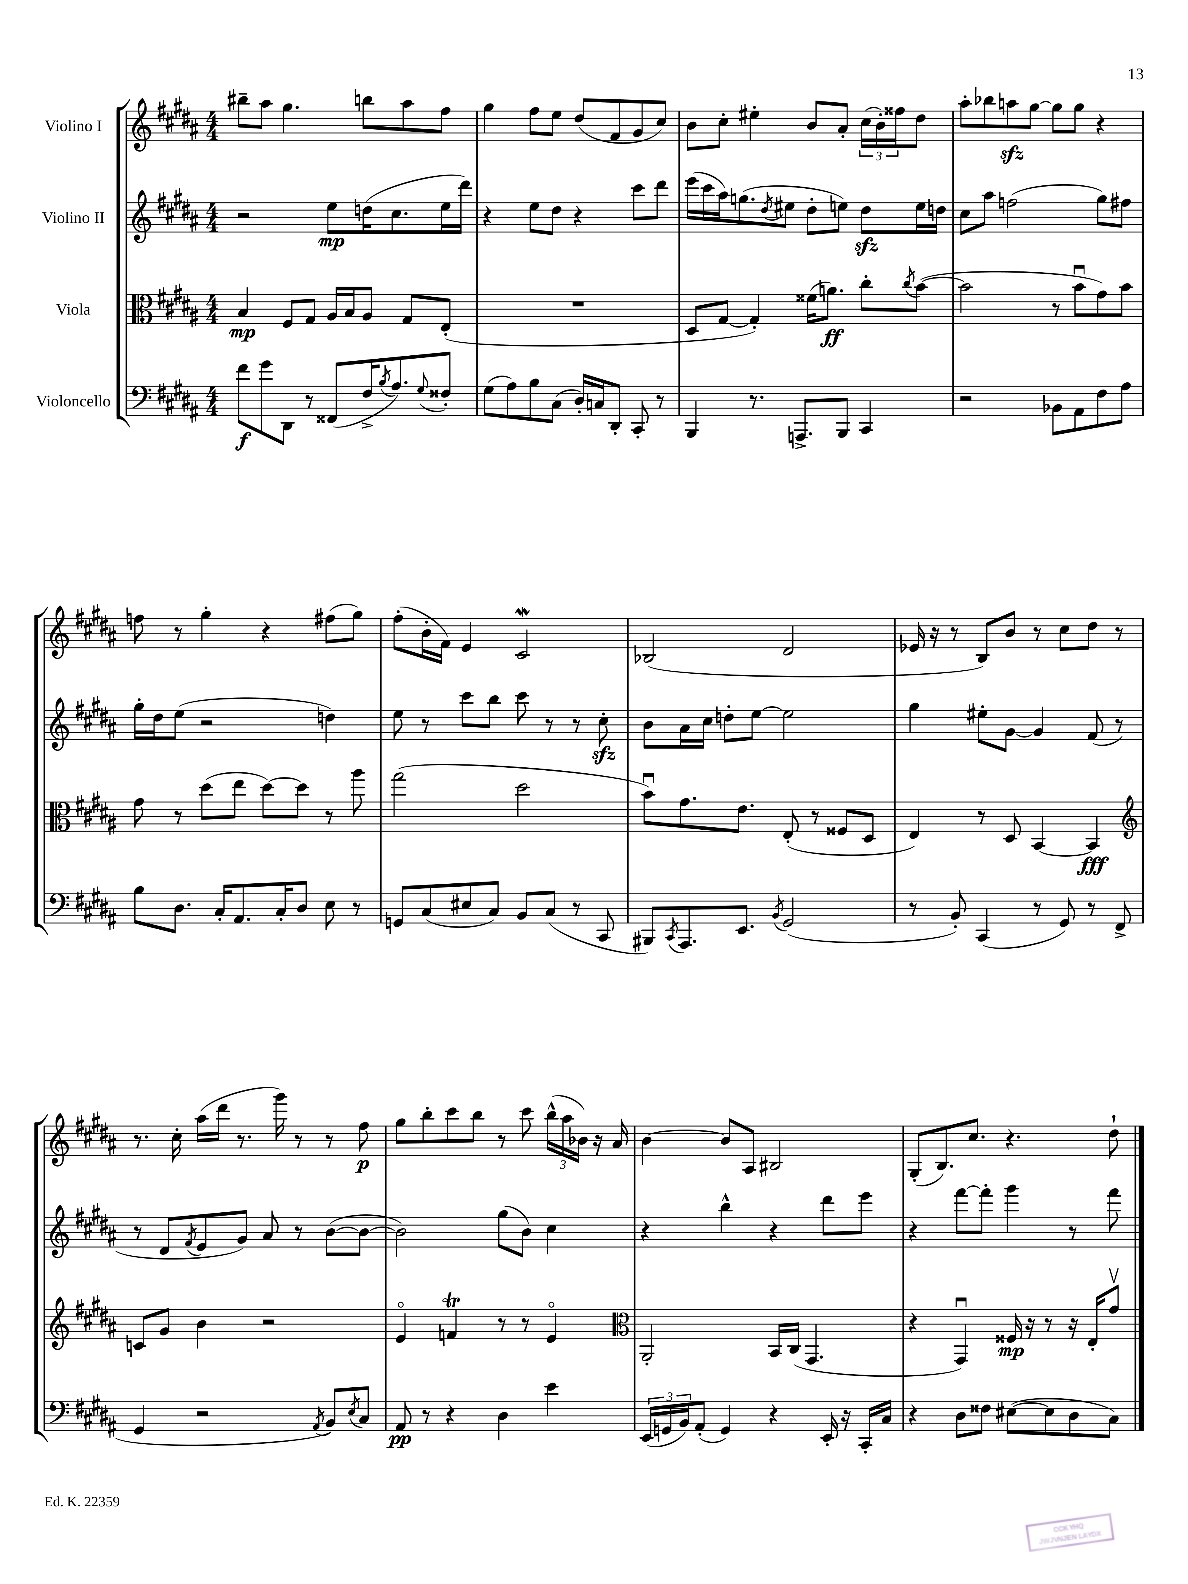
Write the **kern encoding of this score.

**kern	**dynam	**kern	**dynam	**kern	**dynam	**kern	**dynam
*part4	*part4	*part3	*part3	*part2	*part2	*part1	*part1
*staff4	*staff4	*staff3	*staff3	*staff2	*staff2	*staff1	*staff1
*I"Violoncello	*	*I"Viola	*	*I"Violino II	*	*I"Violino I	*
*clefF4	*	*clefC3	*	*clefG2	*	*clefG2	*
*k[f#c#g#d#a#]	*	*k[f#c#g#d#a#]	*	*k[f#c#g#d#a#]	*	*k[f#c#g#d#a#]	*
*M4/4	*	*M4/4	*	*M4/4	*	*M4/4	*
=1	=1	=1	=1	=1	=1	=1	=1
8f#\L	f	4B/	mp	2r	.	8bb#X~\L	.
8g#\	.	.	.	.	.	8aa#\J	.
8DD#\J	.	8F#/L	.	.	.	4.gg#\	.
8r	.	8G#/J	.	.	.	.	.
(8FF##X/L	.	16A#/LL	.	8ee\L	mp	.	.
.	.	16B/J	.	.	.	.	.
16F#^/K	.	8A#/J	.	(16ddn\K	.	8bbn\L	.
8qB/	.	.	.	.	.	.	.
8.A#/)	.	.	.	8.cc#\	.	.	.
.	.	8G#/L	.	.	.	8aa#\	.
8qqG#/	.	.	.	.	.	.	.
8F##X'/J	.	(8E'/J	.	16ee\L	.	8ff#\J	.
.	.	.	.	16ddd#\JJ)	.	.	.
=2	=2	=2	=2	=2	=2	=2	=2
(8G#\L	.	1r	.	4r	.	4gg#\	.
8A#\)	.	.	.	.	.	.	.
8B\	.	.	.	8ee\L	.	8ff#\L	.
(8C#\J	.	.	.	8dd#\J	.	8ee\J	.
16D#'/LL)	.	.	.	4r	.	(8dd#/L	.
16Cn/J	.	.	.	.	.	.	.
8DD#'/J	.	.	.	.	.	8f#/	.
8CC#'/	.	.	.	8ccc#\L	.	8g#/	.
8r	.	.	.	8ddd#\J	.	8cc#/J)	.
=3	=3	=3	=3	=3	=3	=3	=3
4BBB/	.	8D#/L	.	(16eee\LL	.	8b\L	.
.	.	.	.	16ccc#\	.	.	.
.	.	[8G#/J	.	16aa#\J)	.	8cc#'\J	.
.	.	.	.	(8.ggn\	.	.	.
8.r	.	4G#'/])	.	.	.	4ee#X'\	.
.	.	.	.	8qdd#/	.	.	.
.	.	.	.	8ee#X\J	.	.	.
8.AAAn^/L	.	.	.	.	.	.	.
.	.	(16f##X\KL	.	8dd#'\L	.	8b/L	.
.	.	8.an\J)	ff	.	.	.	.
8BBB/J	.	.	.	8een\J)	.	8a#'/J	.
4CC#/	.	8cc#'\L	.	8dd#zz\L	.	(24cc#\LL	.
.	.	.	.	.	.	24b'\)	.
.	.	.	.	.	.	24ff##X\J	.
.	.	8qcc#/	.	.	.	.	.
.	.	([8b\J	.	16ee\L	.	8dd#\J	.
.	.	.	.	16ddn\JJ	.	.	.
=4	=4	=4	=4	=4	=4	=4	=4
2r	.	2b\]	.	8cc#\L	.	8aa#'\L	.
.	.	.	.	8aa#\J	.	8bb-X\	.
.	.	.	.	(2ffn\	.	8aanzz\	.
.	.	.	.	.	.	[8gg#\J	.
8BB-X\L	.	8r	.	.	.	8gg#\L]	.
8AA#\	.	8bu\L	.	.	.	8gg#\J	.
8F#\	.	8g#\)	.	8gg#\L)	.	4r	.
8A#\J	.	8b\J	.	8ff#X\J	.	.	.
!!LO:LB:g=z
=5	=5	=5	=5	=5	=5	=5	=5
8B\L	.	8g#\	.	16gg#'\LL	.	8ffn\	.
.	.	.	.	16dd#\J	.	.	.
8.D#\J	.	8r	.	(8ee\J	.	8r	.
.	.	(8dd#\L	.	2r	.	4gg#'\	.
16C#'/KL	.	.	.	.	.	.	.
8.AA#/	.	8ee\J	.	.	.	.	.
.	.	[8dd#\L)	.	.	.	4r	.
16C#'/K	.	.	.	.	.	.	.
8D#/J	.	8dd#\J]	.	.	.	.	.
8E\	.	8r	.	4ddn\)	.	(8ff#X\L	.
8r	.	8aa#\	.	.	.	8gg#\J)	.
=6	=6	=6	=6	=6	=6	=6	=6
8GGn/L	.	(2gg#\	.	8ee\	.	(8ff#'\L	.
(8C#/	.	.	.	8r	.	16b'\L	.
.	.	.	.	.	.	16f#\JJ)	.
8E#X/	.	.	.	8ccc#\L	.	4e/	.
8C#/J)	.	.	.	8bb\J	.	.	.
8BB/L	.	2dd#\	.	8ccc#\	.	2c#W/	.
(8C#/J	.	.	.	8r	.	.	.
8r	.	.	.	8r	.	.	.
8CC#/	.	.	.	8cc#zz'\	.	.	.
=7	=7	=7	=7	=7	=7	=7	=7
8BBB#X/L)	.	8bu\L)	.	8b\L	.	(2B-X/	.
8qCC#/	.	.	.	.	.	.	.
8.AAA#/	.	8.g#\	.	16a#\L	.	.	.
.	.	.	.	16cc#\JJ	.	.	.
.	.	.	.	8ddn'\L	.	.	.
8.EE/J	.	8.e\J	.	.	.	.	.
.	.	.	.	[8ee\J	.	.	.
8qBB/	.	.	.	.	.	.	.
(2GG#/	.	(8E'/	.	2ee\]	.	2d#/	.
.	.	8r	.	.	.	.	.
.	.	8F##X/L	.	.	.	.	.
.	.	8D#/J	.	.	.	.	.
=8	=8	=8	=8	=8	=8	=8	=8
8r	.	4E/)	.	4gg#\	.	16e-X/	.
.	.	.	.	.	.	16r	.
8BB'/)	.	.	.	.	.	8r	.
(4CC#/	.	8r	.	8ee#X'\L	.	8B/L)	.
.	.	8D#/	.	[8g#\J	.	8b/J	.
8r	.	[4BB/	.	4g#/]	.	8r	.
8GG#/)	.	.	.	.	.	8cc#\L	.
8r	.	4BB/]	fff	(8f#/	.	8dd#\J	.
(8FF#^/	.	.	.	8r	.	8r	.
!!LO:LB:g=z
=9	=9	=9	=9	=9	=9	=9	=9
*	*	*clefG2	*	*	*	*	*
4GG#/	.	8cn/L	.	8r	.	8.r	.
.	.	8g#/J	.	8d#/L	.	.	.
.	.	.	.	.	.	16cc#'\	.
.	.	.	.	8qf#/	.	.	.
2r	.	4b\	.	8e/	.	(16aa#\LL	.
.	.	.	.	.	.	16ddd#\JJ	.
.	.	.	.	8g#/J)	.	8.r	.
.	.	2r	.	8a#/	.	.	.
.	.	.	.	.	.	16ggg#\)	.
.	.	.	.	8r	.	8r	.
8qAA#/	.	.	.	.	.	.	.
8BB/L)	.	.	.	([8b\L	.	8r	.
8qE/	.	.	.	.	.	.	.
8C#/J	.	.	.	8b\J_	.	8ff#\	p
=10	=10	=10	=10	=10	=10	=10	=10
8AA#/	pp	4e/	.	2b\])	.	8gg#\L	.
8r	.	.	.	.	.	8bb'\	.
4r	.	4fnT/	.	.	.	8ccc#\	.
.	.	.	.	.	.	8bb\J	.
4D#\	.	8r	.	(8gg#\L	.	8r	.
.	.	8r	.	8b\J)	.	8ccc#\	.
4e\	.	4e/	.	4cc#\	.	(24bb^^\LL	.
.	.	.	.	.	.	24aa#\	.
.	.	.	.	.	.	24b-X\JJ)	.
.	.	.	.	.	.	16r	.
.	.	.	.	.	.	16a#/	.
=11	=11	=11	=11	=11	=11	=11	=11
*	*	*clefC3	*	*	*	*	*
(24EE/LL	.	2AA#'/	.	4r	.	[4b\	.
24GGn/	.	.	.	.	.	.	.
24BB/J)	.	.	.	.	.	.	.
(8AA#'/J	.	.	.	.	.	.	.
4GG/)	.	.	.	4bb^^\	.	8b/L]	.
.	.	.	.	.	.	8A#/J	.
4r	.	16BB/LL	.	4r	.	2B#X/	.
.	.	(16C#/JJ	.	.	.	.	.
.	.	4.GG#/	.	.	.	.	.
16EE'/	.	.	.	8ddd#\L	.	.	.
16r	.	.	.	.	.	.	.
16CC#'/LL	.	.	.	8eee\J	.	.	.
16C#/JJ	.	.	.	.	.	.	.
=12	=12	=12	=12	=12	=12	=12	=12
4r	.	4r	.	4r	.	(8G#'/L	.
.	.	.	.	.	.	8.B/)	.
8D#\L	.	4GG#u/)	.	[8fff#\L	.	.	.
.	.	.	.	.	.	8.cc#/J	.
8F##X\J	.	.	.	8fff#'\J]	.	.	.
([8E#X\L	.	16F##X/	mp	4ggg#\	.	4.r	.
.	.	16r	.	.	.	.	.
8E#\]	.	8r	.	.	.	.	.
8D#\	.	16r	.	8r	.	.	.
.	.	16E'/KL	.	.	.	.	.
8C#\J)	.	8g#v/J	.	8fff#\	.	8dd#`\	.
==	==	==	==	==	==	==	==
*-	*-	*-	*-	*-	*-	*-	*-
